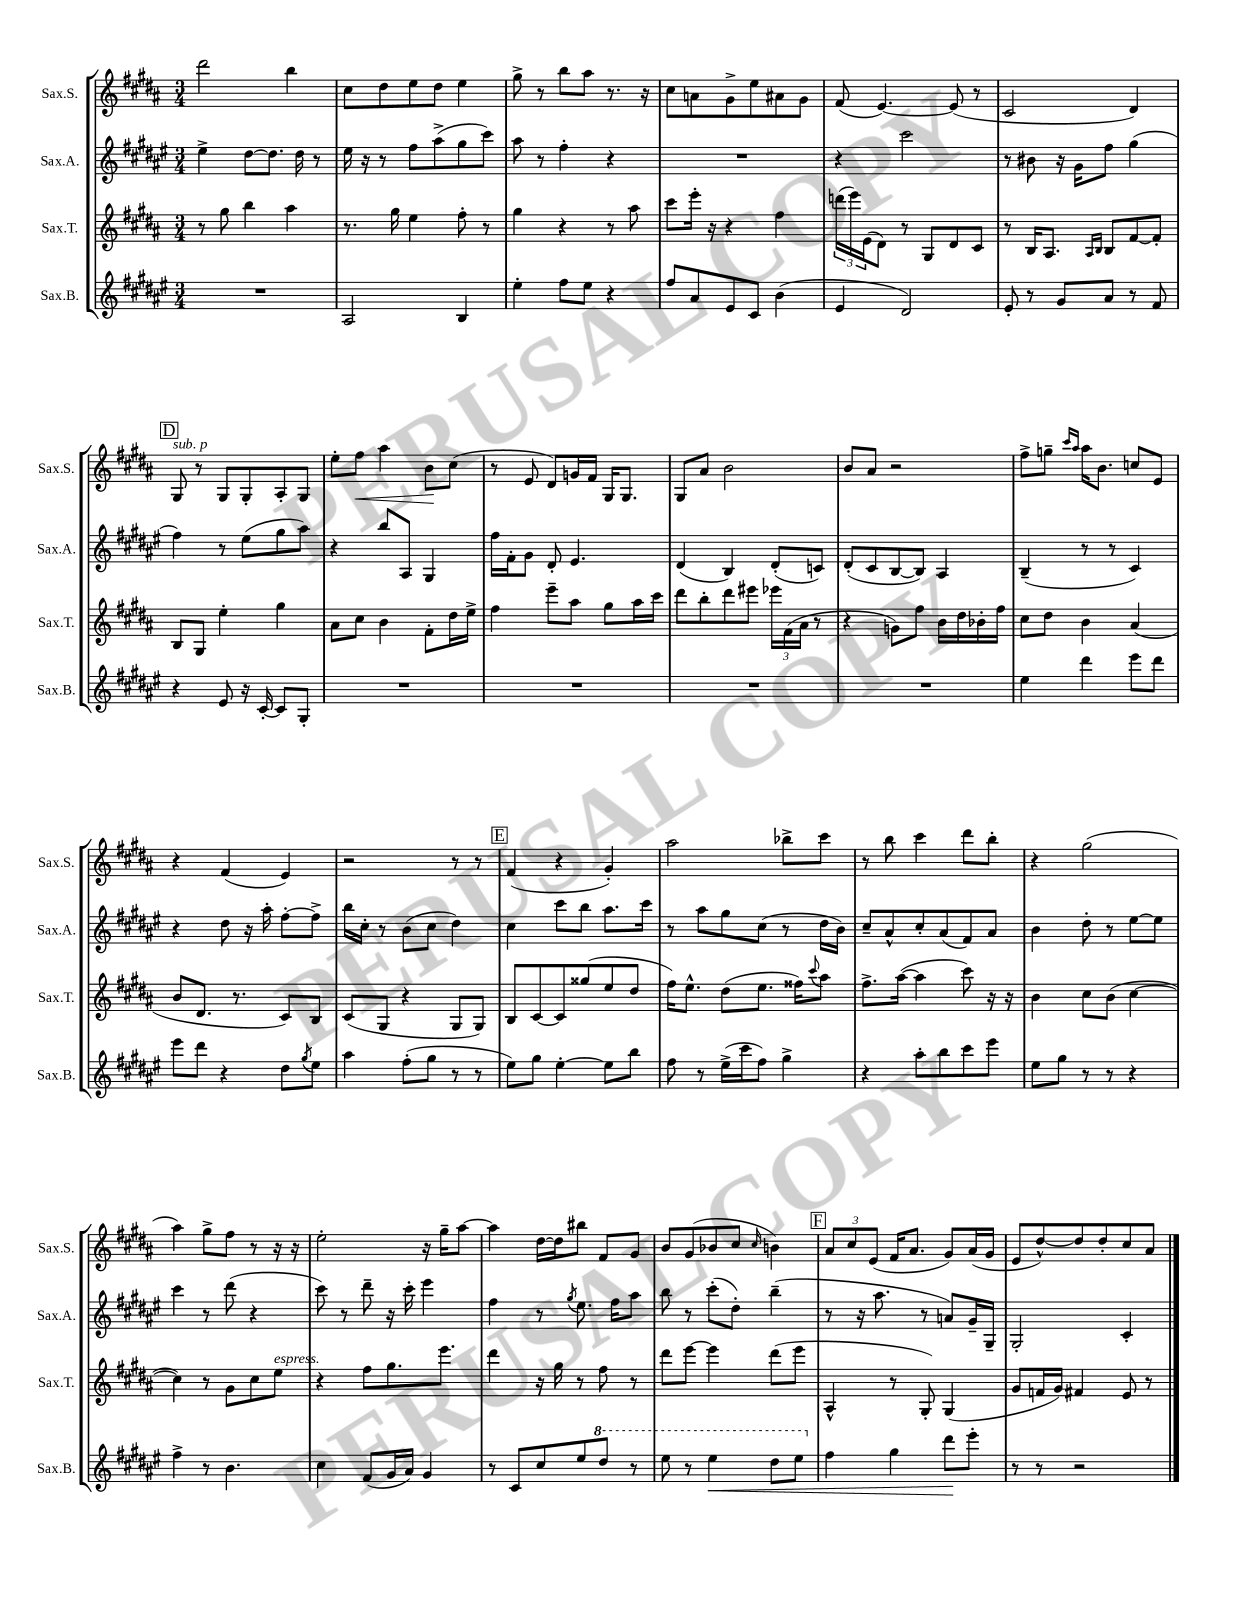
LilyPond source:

<<
\new StaffGroup <<
\new Staff = "s0" \with { instrumentName = "Sax.S." shortInstrumentName = "Sax.S." } {
    \clef treble \key b \major \numericTimeSignature \time 3/4
    dis'''2 b''4 |
    cis''8 dis''8 e''8 dis''8 e''4 |
    gis''8-> r8 b''8 ais''8 r8. r16 |
    cis''8 a'8 gis'8-> e''8 ais'8 gis'8 |
    fis'8( e'4.~) e'8( r8 |
    cis'2 dis'4) |
    \mark \markup { \box "D" } gis8^\markup { \italic "sub. p" } r8 gis8 gis8-. ais8-. gis8 |
    e''8-. fis''8\< ais''4 b'8\! cis''8( |
    r8 e'8 dis'8) g'16 fis'16 gis16 gis8. |
    gis8 ais'8 b'2 |
    b'8 ais'8 r2 |
    fis''8-> g''8-- \grace { cis'''16 ais''16 } ais''16 b'8. c''8 e'8 |
    r4 fis'4( e'4) |
    r2 r8 r8 |
    \mark \markup { \box "E" } fis'4( r4 gis'4-.) |
    ais''2 bes''8-> cis'''8 |
    r8 b''8 cis'''4 dis'''8 b''8-. |
    r4 gis''2( |
    ais''4) gis''8-> fis''8 r8 r16 r16 |
    e''2-. r16 gis''16-- ais''8~ |
    ais''4 dis''16~ dis''16 bis''8 fis'8 gis'8 |
    b'8 gis'8( bes'8 cis''8 \grace { cis''16 } b'4) |
    \mark \markup { \box "F" } \tuplet 3/2 { ais'8 cis''8 e'8( } fis'16 ais'8. gis'8) ais'16( gis'16 |
    e'8 dis''8~-^) dis''8 dis''8-. cis''8 ais'8 \bar "|." |
}
\new Staff = "s1" \with { instrumentName = "Sax.A." shortInstrumentName = "Sax.A." } {
    \clef treble \key fis \major \numericTimeSignature \time 3/4
    eis''4-> dis''8~ dis''8. dis''16 r8 |
    eis''16 r16 r8 fis''8 ais''8->( gis''8 cis'''8) |
    ais''8 r8 fis''4-. r4 |
    R2. |
    r4 cis'''2 |
    r8 bis'8 r16 gis'16 fis''8 gis''4( |
    \mark \markup { \box "D" } fis''4) r8 eis''8( gis''8 ais''8) |
    r4 b''8 ais8 gis4 |
    fis''16 fis'16-. gis'8 dis'8-. eis'4. |
    dis'4( b4) dis'8-.( c'8) |
    dis'8-.( cis'8 b8~ b8) ais4 |
    b4--( r8 r8 cis'4) |
    r4 dis''8 r16 ais''16-. fis''8~-. fis''8-> |
    b''16 cis''16-. r8 b'8( cis''8 dis''4) |
    \mark \markup { \box "E" } cis''4 cis'''8 b''8 ais''8. cis'''16 |
    r8 ais''8 gis''8 cis''8( r8 dis''16 b'16) |
    cis''8-- ais'8-^ cis''8-. ais'8( fis'8) ais'8 |
    b'4 dis''8-. r8 eis''8~ eis''8 |
    cis'''4 r8 dis'''8( r4 |
    cis'''8) r8 dis'''8-- r16 cis'''16-. eis'''4 |
    fis''4 r8 \acciaccatura { gis''8 } eis''8. fis''16 ais''8 |
    b''8 r8 cis'''8-.( dis''8-.) b''4--( |
    \mark \markup { \box "F" } r8 r16 ais''8. r8 a'8) gis'16-- gis16-- |
    gis2-. cis'4-. \bar "|." |
}
\new Staff = "s2" \with { instrumentName = "Sax.T." shortInstrumentName = "Sax.T." } {
    \clef treble \key b \major \numericTimeSignature \time 3/4
    r8 gis''8 b''4 ais''4 |
    r8. gis''16 e''4 fis''8-. r8 |
    gis''4 r4 r8 ais''8 |
    cis'''8 e'''16-. r16 r4 fis''4 |
    \tuplet 3/2 { d'''16( e'''16) e'16( } dis'8) r8 gis8 dis'8 cis'8 |
    r8 b16 ais8. \grace { ais16 b16 } b8 fis'8~ fis'8-. |
    \mark \markup { \box "D" } b8 gis8 e''4-. gis''4 |
    ais'8 cis''8 b'4 fis'8-. dis''16 e''16-> |
    fis''4 e'''8-- ais''8 gis''8 ais''16 cis'''16 |
    dis'''8 b''8-. dis'''8 eis'''8 \tuplet 3/2 { ees'''16 fis'16( ais'16 } r8 |
    r4 g'8) fis''8 b'16 dis''16 bes'16-. fis''16 |
    cis''8 dis''8 b'4 ais'4( |
    b'8 dis'8. r8. cis'8) b8 |
    cis'8( gis8 r4 gis8 gis8) |
    \mark \markup { \box "E" } b8 cis'8~ cis'8 gisis''8( e''8 dis''8 |
    fis''16) e''8.-^ dis''8( e''8. fisis''16) \appoggiatura { cis'''8 } ais''8 |
    fis''8.-> ais''16~( ais''4 cis'''8) r16 r16 |
    b'4 cis''8 b'8( cis''4~ |
    cis''4) r8 gis'8 cis''8 e''8^\markup { \italic "espress." } |
    r4 fis''8 gis''8. e'''8. |
    dis'''4 r16 gis''16 r8 fis''8 r8 |
    dis'''8 e'''8~ e'''4 dis'''8( e'''8 |
    \mark \markup { \box "F" } ais4-^ r8 gis8-.) gis4( |
    gis'8 f'16 gis'16) fis'4 e'8 r8 \bar "|." |
}
\new Staff = "s3" \with { instrumentName = "Sax.B." shortInstrumentName = "Sax.B." } {
    \clef treble \key fis \major \numericTimeSignature \time 3/4
    R2. |
    ais2 b4 |
    eis''4-. fis''8 eis''8 r4 |
    fis''8 ais'8 eis'8 cis'8 b'4( |
    eis'4 dis'2) |
    eis'8-. r8 gis'8 ais'8 r8 fis'8 |
    \mark \markup { \box "D" } r4 eis'8 r16 cis'16~-. cis'8 gis8-. |
    R2. |
    R2. |
    R2. |
    R2. |
    eis''4 dis'''4 eis'''8 dis'''8 |
    eis'''8 dis'''8 r4 dis''8 \acciaccatura { gis''8 } eis''8 |
    ais''4 fis''8-.( gis''8 r8 r8 |
    \mark \markup { \box "E" } eis''8) gis''8 eis''4~-. eis''8 b''8 |
    fis''8 r8 eis''16->( cis'''16 fis''8) gis''4-> |
    r4 ais''8-. b''8 cis'''8 eis'''8 |
    eis''8 gis''8 r8 r8 r4 |
    fis''4-> r8 b'4. |
    cis''4 fis'8( gis'16 ais'16) gis'4 |
    r8 cis'8 cis''8 eis''8 \ottava #1 dis'''8 r8 |
    eis'''8 r8 eis'''4\< dis'''8 eis'''8 \ottava #0 |
    \mark \markup { \box "F" } fis''4 gis''4 dis'''8\! eis'''8-. |
    r8 r8 r2 \bar "|." |
}
>>
>>
\layout { \context { \Score \remove "Bar_number_engraver" } }
